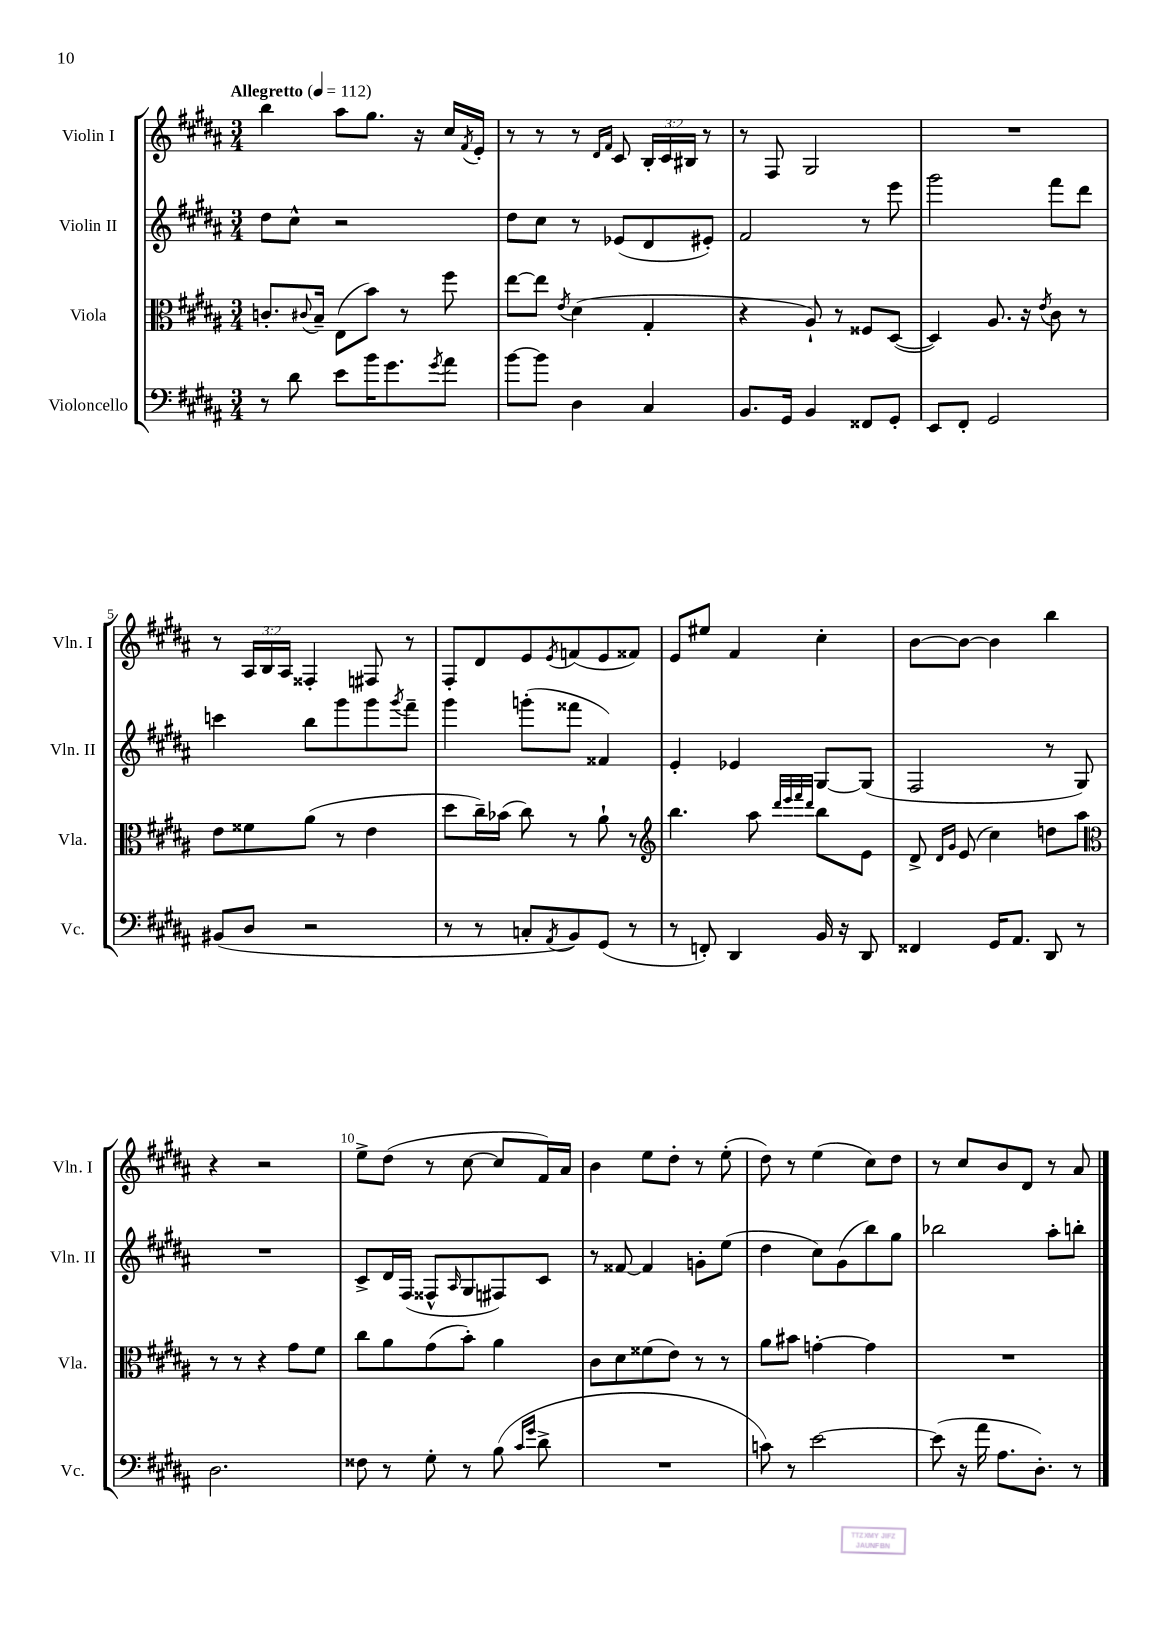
<<
\new StaffGroup <<
\new Staff = "s0" \with { instrumentName = "Violin I" shortInstrumentName = "Vln. I" } {
    \clef treble \key b \major \numericTimeSignature \time 3/4 \override Staff.TupletNumber.text = #tuplet-number::calc-fraction-text \tempo "Allegretto" 4 = 112
    b''4 ais''8 gis''8. r16 cis''16 \acciaccatura { fis'8 } e'16-. |
    r8 r8 r8 \grace { dis'16 fis'16 } cis'8 \tuplet 3/2 { b16-. cis'16 bis16 } r8 |
    r8 fis8 gis2 |
    R2. |
    r8 \tuplet 3/2 { ais16 b16 ais16 } fisis4-. fis8 r8 |
    fis8-. dis'8 e'8 \acciaccatura { e'8 } f'8( e'8 fisis'8) |
    e'8 eis''8 fis'4 cis''4-. |
    b'8~ b'8~ b'4 b''4 |
    r4 r2 |
    e''8-> dis''8( r8 cis''8~ cis''8 fis'16) ais'16 |
    b'4 e''8 dis''8-. r8 e''8-.( |
    dis''8) r8 e''4( cis''8) dis''8 |
    r8 cis''8 b'8 dis'8 r8 ais'8 \bar "|." |
}
\new Staff = "s1" \with { instrumentName = "Violin II" shortInstrumentName = "Vln. II" } {
    \clef treble \key b \major \numericTimeSignature \time 3/4
    dis''8 cis''8-^ r2 |
    dis''8 cis''8 r8 ees'8( dis'8 eis'8-.) |
    fis'2 r8 e'''8 |
    gis'''2 fis'''8 dis'''8 |
    c'''4 b''8 gis'''8 gis'''8 \acciaccatura { gis'''8 } fis'''8-- |
    gis'''4 g'''8-.( fisis'''8 fisis'4) |
    e'4-. ees'4 gis8~ gis8( |
    fis2 r8 gis8) |
    R2. |
    cis'8-> dis'16 fis16( fisis8-^ \grace { ais16 } gis8 fis8) cis'8 |
    r8 fisis'8~ fisis'4 g'8-. e''8( |
    dis''4 cis''8) gis'8( b''8) gis''8 |
    bes''2 ais''8-. b''8-. \bar "|." |
}
\new Staff = "s2" \with { instrumentName = "Viola" shortInstrumentName = "Vla." } {
    \clef alto \key b \major \numericTimeSignature \time 3/4
    c'8.-. \appoggiatura { cis'8 } b16-- e8( b'8) r8 fis''8 |
    e''8~ e''8 \acciaccatura { e'8 } dis'4( gis4-. |
    r4 ais8-!) r8 fisis8 dis8~( |
    dis4) ais8. r16 \acciaccatura { e'8 } cis'8 r8 |
    e'8 fisis'8 ais'8( r8 e'4 |
    dis''8 cis''16--) bes'16( cis''8) r8 ais'8-! r8 |
    \clef treble b''4. ais''8 \grace { dis'''32 e'''32 fis'''32 dis'''32 } b''8 e'8 |
    dis'8-> \grace { dis'16 gis'16 } e'8( cis''4) d''8 ais''8 |
    \clef alto r8 r8 r4 gis'8 fis'8 |
    cis''8 ais'8 gis'8( b'8-.) ais'4 |
    cis'8 dis'8 fisis'8( e'8) r8 r8 |
    ais'8 bis'8 g'4~-. g'4 |
    R2. \bar "|." |
}
\new Staff = "s3" \with { instrumentName = "Violoncello" shortInstrumentName = "Vc." } {
    \clef bass \key b \major \numericTimeSignature \time 3/4
    r8 dis'8 e'8 b'16 gis'8. \acciaccatura { gis'8 } ais'8 |
    b'8~ b'8 dis4 cis4 |
    b,8. gis,16 b,4 fisis,8 gis,8-. |
    e,8 fis,8-. gis,2 |
    bis,8( dis8 r2 |
    r8 r8 c8-. \acciaccatura { ais,8 } b,8) gis,8( r8 |
    r8 f,8-.) dis,4 b,16 r16 dis,8 |
    fisis,4 gis,16 ais,8. dis,8 r8 |
    dis2. |
    fisis8 r8 gis8-. r8 b8( \grace { cis'16 gis'16 } dis'8-> |
    R2. |
    c'8) r8 e'2~ |
    e'8( r16 ais'16 ais8. dis8.-.) r8 \bar "|." |
}
>>
>>
\layout { \context { \Score \override BarNumber.break-visibility = ##(#f #t #t) barNumberVisibility = #(every-nth-bar-number-visible 5) } }
